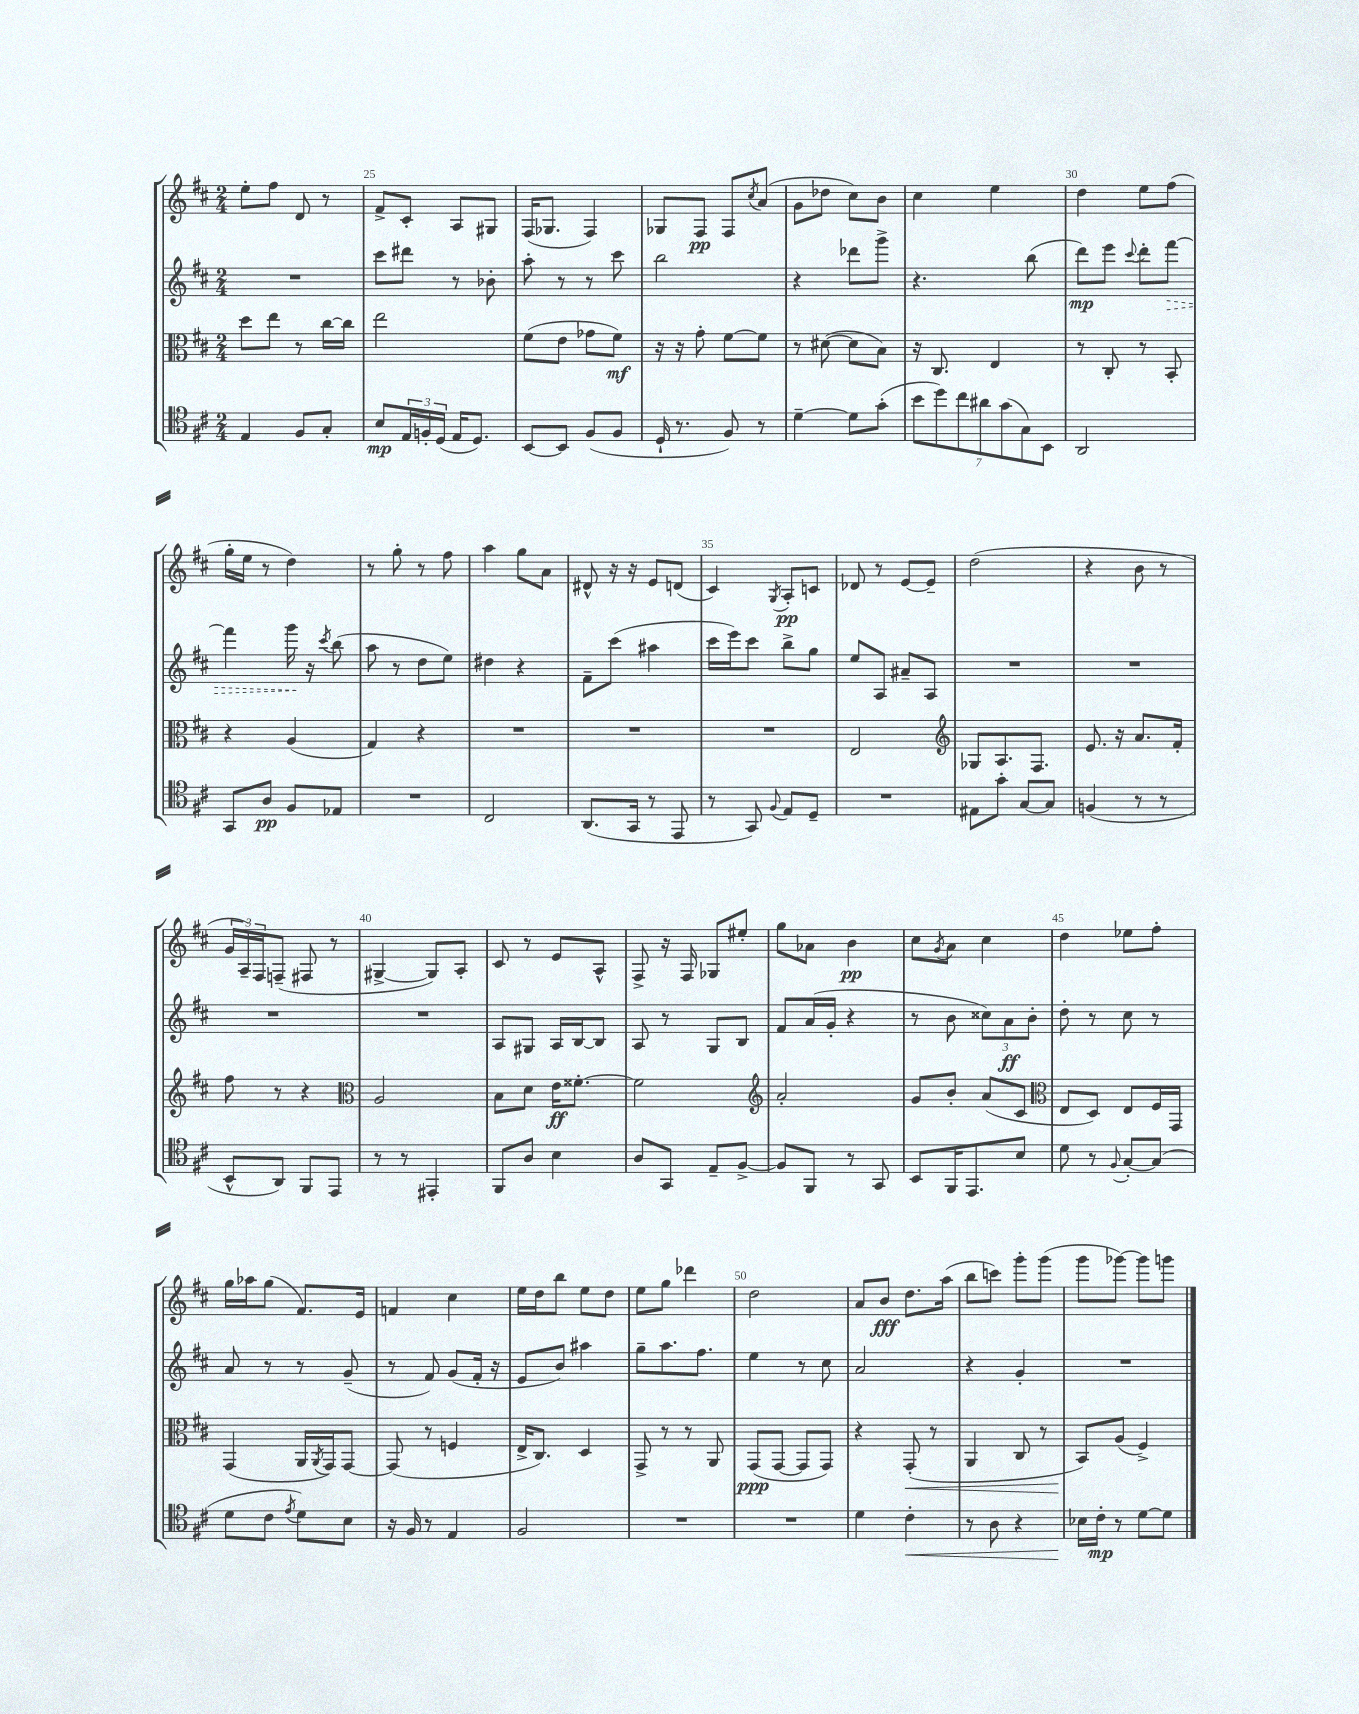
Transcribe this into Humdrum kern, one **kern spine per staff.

**kern	**dynam	**kern	**dynam	**kern	**dynam	**kern	**dynam
*part4	*part4	*part3	*part3	*part2	*part2	*part1	*part1
*staff4	*staff4	*staff3	*staff3	*staff2	*staff2	*staff1	*staff1
*clefC4	*	*clefC3	*	*clefG2	*	*clefG2	*
*k[f#c#]	*	*k[f#c#]	*	*k[f#c#]	*	*k[f#c#]	*
*M2/4	*	*M2/4	*	*M2/4	*	*M2/4	*
=24	=24	=24	=24	=24	=24	=24	=24
4E/	.	8dd\L	.	2r	.	8ee'\L	.
.	.	8ee\J	.	.	.	8ff#\J	.
8F#/L	.	8r	.	.	.	8d/	.
8G'/J	.	[16cc#\LL	.	.	.	8r	.
.	.	16cc#\JJ]	.	.	.	.	.
=25	=25	=25	=25	=25	=25	=25	=25
8B/L	mp	2ee\	.	8ccc#\L	.	8f#^/L	.
24E/L	.	.	.	8ddd#X\J	.	8c#'/J	.
24Fn'/	.	.	.	.	.	.	.
(24D/JJ	.	.	.	.	.	.	.
16E/KL	.	.	.	8r	.	8A/L	.
8.D/J)	.	.	.	.	.	.	.
.	.	.	.	8b-X'\	.	8G#X/J	.
=26	=26	=26	=26	=26	=26	=26	=26
[8BB/L	.	(8f#\L	.	8aa'\	.	(16F#/KL	.
.	.	.	.	.	.	8.G-X/J	.
8BB/J]	.	8e\J	.	8r	.	.	.
(8F#/L	.	8g-X\L	.	8r	.	4F#/)	.
8F#/J	.	8f#\J)	mf	8ccc#\	.	.	.
=27	=27	=27	=27	=27	=27	=27	=27
16D`/	.	16r	.	2bb\	.	8G-X/L	.
8.r	.	16r	.	.	.	.	.
.	.	8g'\	.	.	.	8F#/J	pp
8F#/)	.	[8f#\L	.	.	.	8F#/L	.
.	.	.	.	.	.	8qcc#/	.
8r	.	8f#\J]	.	.	.	(8a/J	.
=28	=28	=28	=28	=28	=28	=28	=28
[4d~\	.	8r	.	4r	.	8g\L	.
.	.	([8d#X\	.	.	.	8dd-X\J	.
8d\L]	.	8d#\L]	.	8ddd-X\L	.	8cc#\L)	.
(8g'\J	.	8B\J)	.	8ggg^\J	.	8b\J	.
=29	=29	=29	=29	=29	=29	=29	=29
14b\L	.	16r	.	4.r	.	4cc#\	.
.	.	8.C#/	.	.	.	.	.
14dd\)	.	.	.	.	.	.	.
14cc#\	.	.	.	.	.	.	.
14a#X\	.	.	.	.	.	.	.
.	.	4E/	.	.	.	4ee\	.
(14g\	.	.	.	.	.	.	.
14G\)	.	.	.	.	.	.	.
.	.	.	.	(8bb\	.	.	.
14BB\J	.	.	.	.	.	.	.
=30	=30	=30	=30	=30	=30	=30	=30
2AA/	.	8r	.	8ddd\L)	mp	4dd\	.
.	.	8C#'/	.	8eee\J	.	.	.
.	.	.	.	8qqccc#/	.	.	.
.	.	8r	.	8ddd'\L	.	8ee\L	.
!	!	!	!	!	!LO:HP:b	!	!
.	.	8BB'/	.	[8fff#\J	>	(8ff#\J	.
!!LO:LB:g=z
=31	=31	=31	=31	=31	=31	=31	=31
8GG/L	.	4r	.	4fff#\]	.	16gg'\LL	.
.	.	.	.	.	.	16ee\JJ	.
8A/J	pp	.	.	.	.	8r	.
8F#/L	.	(4A/	.	16ggg\	.	4dd\)	.
.	.	.	.	16r	]	.	.
.	.	.	.	8qccc#/	.	.	.
8E-X/J	.	.	.	(8bb\	.	.	.
=32	=32	=32	=32	=32	=32	=32	=32
2r	.	4G/)	.	8aa\	.	8r	.
.	.	.	.	8r	.	8gg'\	.
.	.	4r	.	8dd\L	.	8r	.
.	.	.	.	8ee\J)	.	8ff#\	.
=33	=33	=33	=33	=33	=33	=33	=33
2C#/	.	2r	.	4dd#X\	.	4aa\	.
.	.	.	.	4r	.	8gg\L	.
.	.	.	.	.	.	8a\J	.
=34	=34	=34	=34	=34	=34	=34	=34
(8.AA/L	.	2r	.	8f#~\L	.	8d#X^^/	.
.	.	.	.	(8ccc#\J	.	16r	.
16GG/Jk	.	.	.	.	.	16r	.
8r	.	.	.	4aa#X\	.	8e/L	.
8EE/	.	.	.	.	.	(8dn/J	.
=35	=35	=35	=35	=35	=35	=35	=35
8r	.	2r	.	16ccc#\LL	.	4c#/)	.
.	.	.	.	16eee\J)	.	.	.
8GG/)	.	.	.	8ccc#\J	.	.	.
8qqF#/	.	.	.	.	.	8qG/	.
8E/L	.	.	.	8bb^\L	.	8A'/L	pp
8D~/J	.	.	.	8gg\J	.	8cn/J	.
=36	=36	=36	=36	=36	=36	=36	=36
2r	.	2E/	.	8ee/L	.	8d-X/	.
.	.	.	.	8A/J	.	8r	.
.	.	.	.	8a#X~/L	.	[8e/L	.
.	.	.	.	8A/J	.	8e~/J]	.
=37	=37	=37	=37	=37	=37	=37	=37
*	*	*clefG2	*	*	*	*	*
8E#X\L	.	8G-X/L	.	2r	.	(2dd\	.
8g'\J	.	8.A/	.	.	.	.	.
[8G/L	.	.	.	.	.	.	.
.	.	8.F#/J	.	.	.	.	.
8G/J]	.	.	.	.	.	.	.
=38	=38	=38	=38	=38	=38	=38	=38
(4Fn/	.	8.e/	.	2r	.	4r	.
.	.	16r	.	.	.	.	.
8r	.	8.a/L	.	.	.	8b\	.
8r	.	.	.	.	.	8r	.
.	.	16f#'/Jk	.	.	.	.	.
!!LO:LB:g=z
=39	=39	=39	=39	=39	=39	=39	=39
8BB^^/L	.	8ff#\	.	2r	.	24g/LL	.
.	.	.	.	.	.	24A~/)	.
.	.	.	.	.	.	24F#/J	.
8AA/J)	.	8r	.	.	.	(8Fn~/J	.
8FF#/L	.	4r	.	.	.	8F#X/	.
8EE/J	.	.	.	.	.	8r	.
=40	=40	=40	=40	=40	=40	=40	=40
*	*	*clefC3	*	*	*	*	*
8r	.	2A/	.	2r	.	[4G#X^/	.
8r	.	.	.	.	.	.	.
4EE#X'/	.	.	.	.	.	8G#/L])	.
.	.	.	.	.	.	8A'/J	.
=41	=41	=41	=41	=41	=41	=41	=41
8FF#/L	.	8B\L	.	8A/L	.	8c#/	.
8A/J	.	8d\J	.	8G#X/J	.	8r	.
4B\	.	16e\KL	ff	16A/LL	.	8e/L	.
.	.	[8.f##X'\J	.	[16B/J	.	.	.
.	.	.	.	8B/J]	.	8A^^/J	.
=42	=42	=42	=42	=42	=42	=42	=42
8A/L	.	2f##\]	.	8A/	.	8F#^/	.
8GG/J	.	.	.	8r	.	16r	.
.	.	.	.	.	.	16F#/	.
8E~/L	.	.	.	8G/L	.	8G-X/L	.
[8F#^/J	.	.	.	8B/J	.	8ee#X'/J	.
=43	=43	=43	=43	=43	=43	=43	=43
*	*	*clefG2	*	*	*	*	*
8F#/L]	.	2a'/	.	8f#/L	.	8gg\L	.
8FF#/J	.	.	.	(16a/L	.	8a-X\J	.
.	.	.	.	16g'/JJ	.	.	.
8r	.	.	.	4r	.	4b\	pp
8GG/	.	.	.	.	.	.	.
=44	=44	=44	=44	=44	=44	=44	=44
8BB/L	.	8g/L	.	8r	.	8cc#\L	.
.	.	.	.	.	.	8qg/	.
16FF#/K	.	8b'/J	.	8b\	.	8a\J	.
8.EE/	.	.	.	.	.	.	.
.	.	(8a/L	.	12cc##X\L)	.	4cc#\	.
.	.	.	.	12a\	ff	.	.
8B/J	.	8c#/J	.	.	.	.	.
.	.	.	.	12b'\J	.	.	.
=45	=45	=45	=45	=45	=45	=45	=45
*	*	*clefC3	*	*	*	*	*
8d\	.	8E/L	.	8dd'\	.	4dd\	.
8r	.	8D/J)	.	8r	.	.	.
8qqF#/	.	.	.	.	.	.	.
[8G'/L	.	8E/L	.	8cc#\	.	8ee-X\L	.
(8G/J]	.	16F#/L	.	8r	.	8ff#'\J	.
.	.	16GG/JJ	.	.	.	.	.
!!LO:LB:g=z
=46	=46	=46	=46	=46	=46	=46	=46
8d\L	.	(4GG/	.	8a/	.	16gg\LL	.
.	.	.	.	.	.	16aa-X\J	.
8c#\J	.	.	.	8r	.	(8gg\J	.
8qe/	.	.	.	.	.	.	.
8d\L)	.	16AA/LL	.	8r	.	8.f#/L)	.
.	.	8qAA/	.	.	.	.	.
.	.	16GG/J)	.	.	.	.	.
8B\J	.	[8GG/J	.	(8g~/	.	.	.
.	.	.	.	.	.	16e/Jk	.
=47	=47	=47	=47	=47	=47	=47	=47
16r	.	(8GG/]	.	8r	.	4fn/	.
16F#/	.	.	.	.	.	.	.
8r	.	8r	.	8f#/)	.	.	.
4E/	.	4Fn/	.	(8g/L	.	4cc#\	.
.	.	.	.	16f#'/Jk	.	.	.
.	.	.	.	16r	.	.	.
=48	=48	=48	=48	=48	=48	=48	=48
2F#/	.	16E^/KL	.	8e/L	.	16ee\LL	.
.	.	8.C#/J)	.	.	.	16dd\J	.
.	.	.	.	8b/J)	.	8bb\J	.
.	.	4D/	.	4aa#X\	.	8ee\L	.
.	.	.	.	.	.	8dd\J	.
=49	=49	=49	=49	=49	=49	=49	=49
2r	.	8GG^/	.	8gg~\L	.	8ee\L	.
.	.	8r	.	8.aa\	.	8gg\J	.
.	.	8r	.	.	.	4ddd-X\	.
.	.	.	.	8.ff#\J	.	.	.
.	.	8AA/	.	.	.	.	.
=50	=50	=50	=50	=50	=50	=50	=50
2r	.	(8GG/L	ppp	4ee\	.	2dd\	.
.	.	[8GG/J	.	.	.	.	.
.	.	8GG/L]	.	8r	.	.	.
.	.	8GG/J)	.	8cc#\	.	.	.
=51	=51	=51	=51	=51	=51	=51	=51
4d\	.	4r	.	2a/	.	8a/L	.
.	.	.	.	.	.	8b/J	fff
!	!LO:HP:b	!	!LO:HP:b	!	!	!	!
4c#'\	<	(8GG'/	<	.	.	8.dd\L	.
.	.	8r	.	.	.	.	.
.	.	.	.	.	.	(16aa\Jk	.
=52	=52	=52	=52	=52	=52	=52	=52
8r	.	4AA/	.	4r	.	8bb\L	.
8A\	.	.	.	.	.	8cccn\J)	.
4r	.	8C#/	.	4g'/	.	8ggg'\L	.
.	.	8r	.	.	.	(8ggg\J	.
=53	=53	=53	=53	=53	=53	=53	=53
16B-X\LL	.	8BB/L)	.	2r	.	8ggg\L	.
16c#'\JJ	[ mp	.	.	.	.	.	.
8r	.	(8A/J	[	.	.	[8ggg-X\J)	.
[8d\L	.	4F#^/)	.	.	.	8ggg-\L]	.
8d\J]	.	.	.	.	.	8gggn\J	.
==	==	==	==	==	==	==	==
*-	*-	*-	*-	*-	*-	*-	*-
